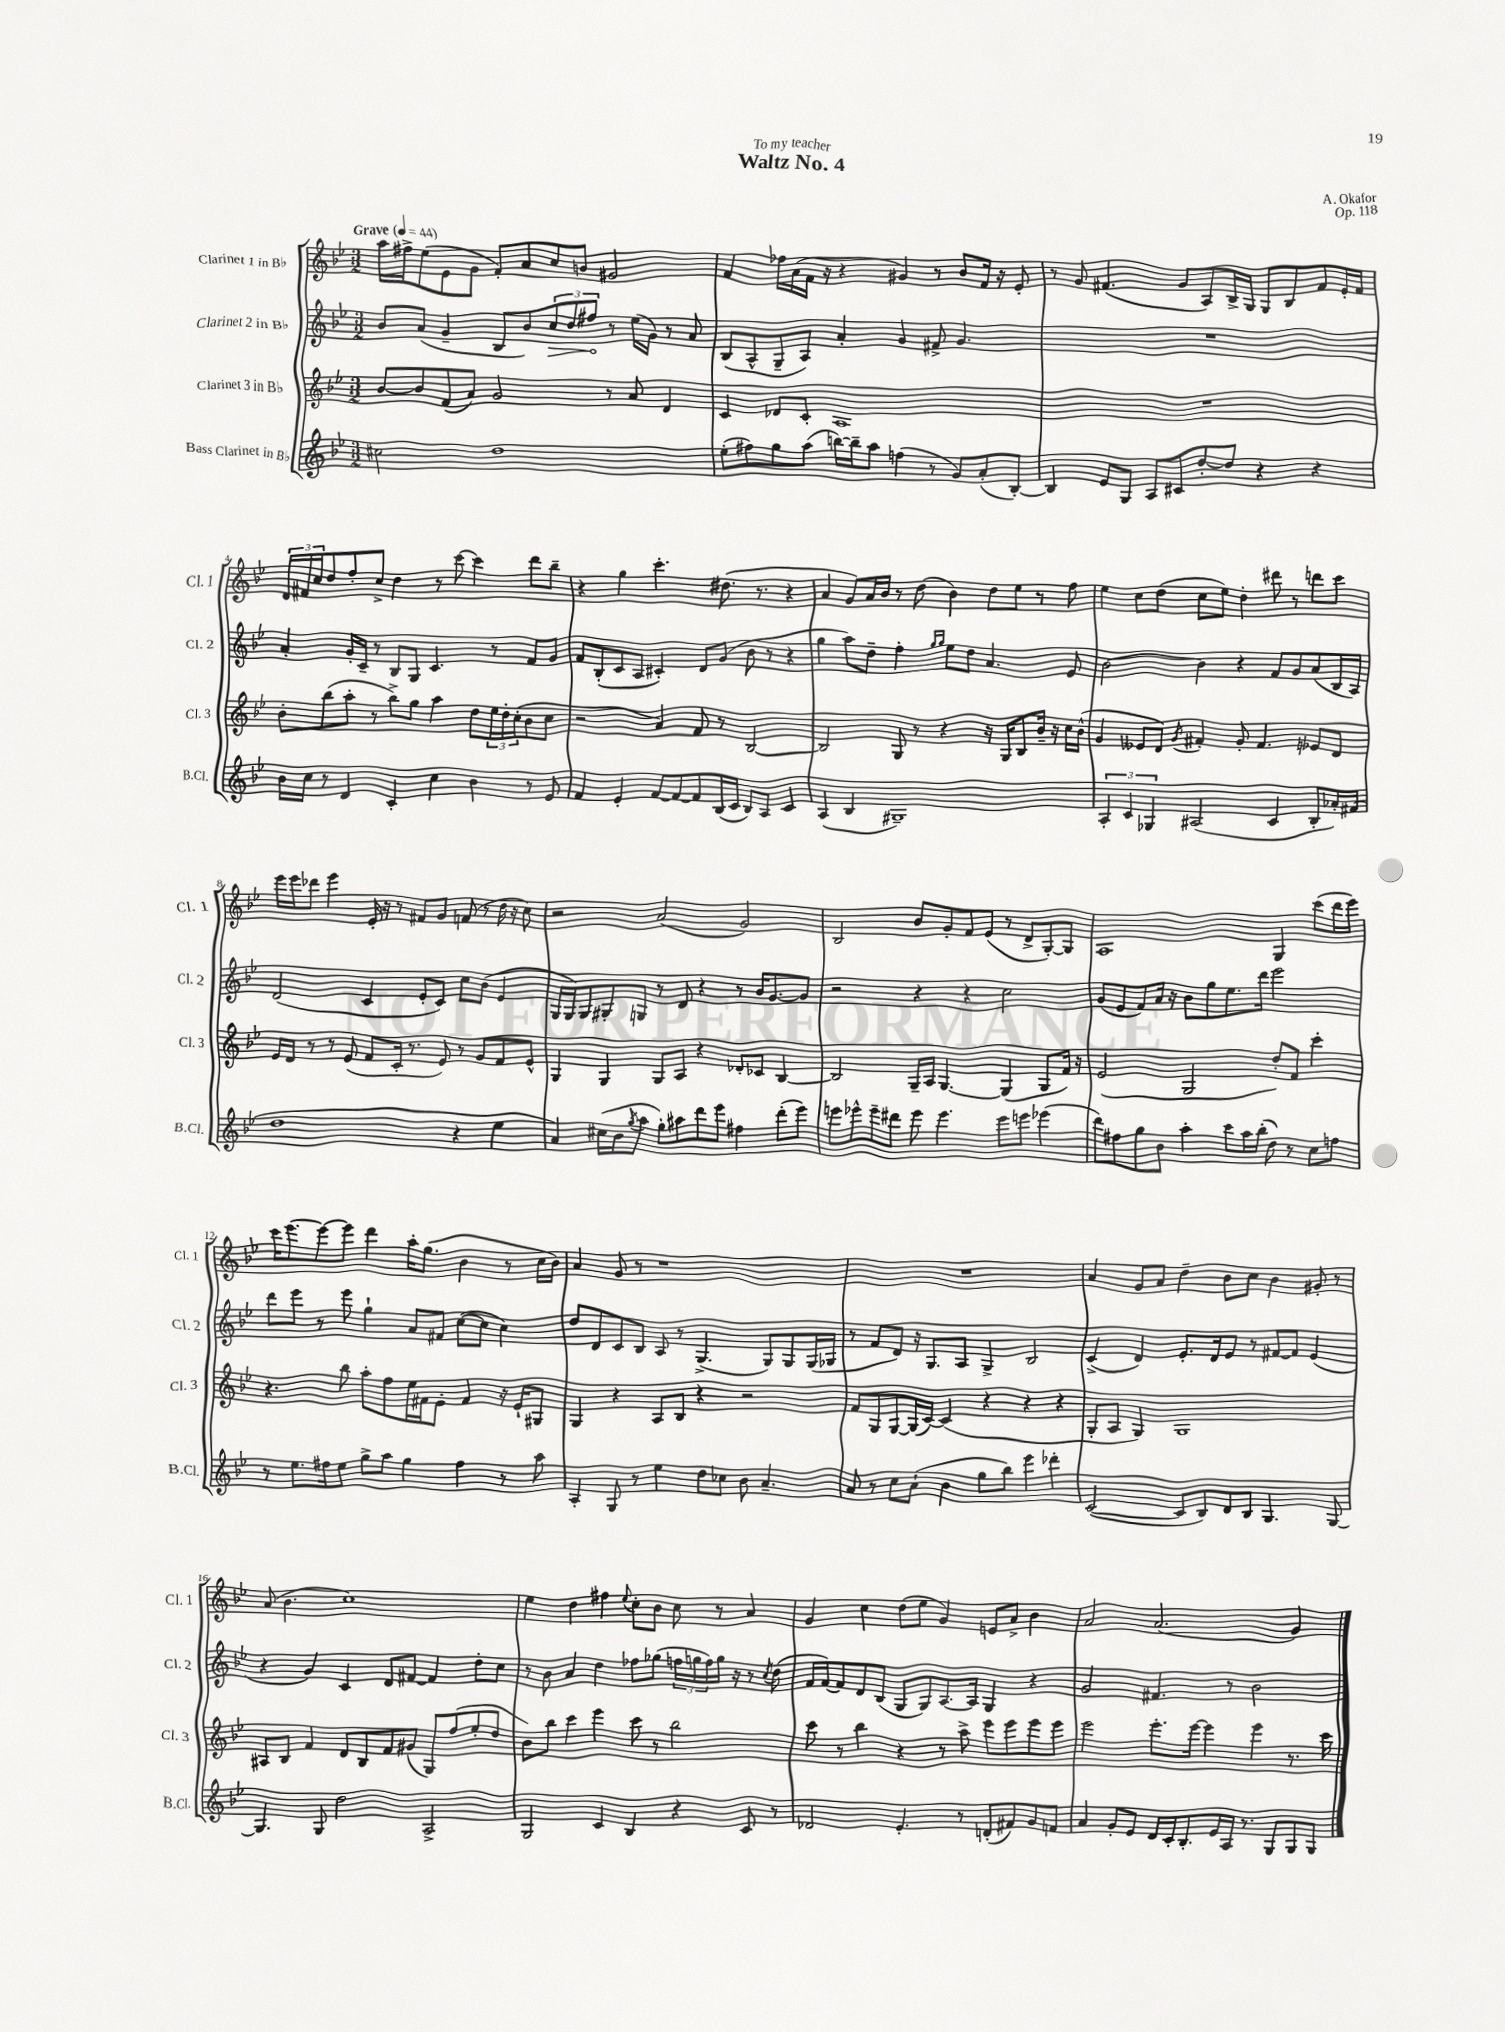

**kern	**kern	**kern	**kern
*staff4	*staff3	*staff2	*staff1
*clefG2	*clefG2	*clefG2	*clefG2
*k[b-e-]	*k[b-e-]	*k[b-e-]	*k[b-e-]
*M3/2	*M3/2	*M3/2	*M3/2
*MM44	*MM44	*MM44	*MM44
2cc#\	[8b-/L	8b-/L	16aa\LL
.	.	.	16ff#^\J
.	8b-/]	(8a/J	(8ee-\
.	(8f/	4g~/	8e-\
.	8a/J)	.	8g\J
1dd	2g/	8B-/L	8f'/L)
.	.	8b-/)	8a/
.	.	12cc/	8cc/
.	.	12dd/	.
.	.	.	8b/J
.	.	12ff#/J	.
.	8r	8r	2g#/
.	8a/	(16ee-\LL	.
.	.	16g\JJ)	.
.	4d/	8r	.
.	.	8a/	.
=	=	=	=
(8ee-'\L	4c/	(8B-/L	4f/
8ff#\)	.	8A^^/	.
8gg\	8d-/L	8G~/	16ff-\LL
.	.	.	(16a\
(8aa\J	8c'/J	8A/J)	16f\JJ
.	.	.	16r
[16bb\LL)	1A	4a'/	4r
16bb~\]J	.	.	.
8aa\J	.	.	.
(4ff\	.	4g/	4g#/)
8r	.	8f#^/	8r
8g/L)	.	4.g/	8b-/L
(8a'/	.	.	16f/Jk
.	.	.	16r
[8B-'/J)	.	.	8e-'/
=	=	=	=
4B-/]	1.r	1.r	8r
.	.	.	8g/
8e-/L	.	.	(4.f#/
8G/J	.	.	.
8A/L	.	.	.
8c#/	.	.	8g/L
[8dd'/	.	.	8A/)
8dd/]J	.	.	16B-^/L
.	.	.	16G/JJ
4r	.	.	8G/L
.	.	.	8B-/
4r	.	.	8f#/
.	.	.	16e-'/L
.	.	.	16f#/JJ
=	=	=	=
16b-\LL	8b-'\L	4a'/	24d/LL
.	.	.	24f#/
16cc\JJ	.	.	.
.	.	.	24cc/J
8r	(8bb-\	.	8dd/
4d/	8aa'\J	16g'/LL	8ff'/
.	.	16c~/JJ	.
.	8r	8r	8cc^/J
4c'/	8bb-^\L)	8B-/L	4dd\
.	8gg\J	8G/J	.
4cc\	4aa\	4.c/	8r
.	.	.	[8ccc\
4b-\	8dd\L	.	4ccc\]
.	24ee-\L	8r	.
.	24dd'\	.	.
.	(24cc'\J	.	.
8r	8b-\	8f/L	8ddd\L
8e-/	8cc\J	8g/J	8bb-~\J
=	=	=	=
4f/	2r	8f/L	4r
.	.	(8B-'/	.
4e-'/	.	8c/	4gg\
.	.	8A/J	.
[8f/L	4a/)	4c#'/)	4.ccc'\
8f/_	.	.	.
8f/]	8f/	8d/L	.
(16B-/L	8r	(8g/J	(8.dd#\
16c/JJ	.	.	.
8B-/L)	[2B-/	8b-\	.
.	.	.	8.r
8A/J	.	8r	.
4c/	.	4r	4r
=	=	=	=
(4A/	2B-/]	4gg\	4a/
4B-/	.	8aa\L)	8g/L)
.	.	8dd~\J	16a/L
.	.	.	16b-/JJ
1G#~)	8G/	4ff'\	8r
.	8r	.	(8dd\
.	.	16qqgg/LL	.
.	.	16qqgg/JJ	.
.	4r	8ee-\L	4b-\)
.	.	8dd\J	.
.	16r	4.a/	8dd\L
.	16G/LK	.	.
.	8B-/	.	8ee-\J
.	16b-~/Jk	.	8r
.	16r	.	.
.	16cc\LL	8e-/	8ff\
.	(16b-^^\JJ	.	.
=	=	=	=
6A'/	4g/	[2b-\	4ee-\
6c/	.	.	.
.	8e--/L	.	8cc\L
6G-/	.	.	.
.	8d/J)	.	(8dd\J
.	8qg/	.	.
(2A#/	4f#'/	4b-\]	8cc\L
.	.	.	8ee-\J)
.	8g'/	4r	4dd'\
.	4.f#/	.	.
4c/	.	8f/L	8ddd#\
.	.	8g/	8r
8B-'/L	8e-/L	(8a/	8ddd\L
16a-'/L)	8d/J	16B-/L	8ccc\J
(16f#/JJ	.	16A/JJ)	.
=	=	=	=
1dd	16e-/LL	(2d/	16eee-\LL
.	16d/JJ	.	16eee-\J
.	8r	.	8ddd-\J
.	8r	.	4eee-\
.	(8e-/	.	.
.	8f/L	4c/	16e-'/
.	.	.	16r
.	16c'/Jk	.	8r
.	8.r	.	.
.	.	8e-'/L	8f#/L
.	8e-/)	8c/J)	8g/J
4r	8r	8cc\L	(8f/
.	8g/L	(8b-\J	8r
4ee-\	8f/	4e-/	16dd\
.	.	.	16r
.	8e-^^/J	.	8cc\)
=	=	=	=
4a/)	4G/	16G/LL	2r
.	.	16G/J)	.
.	.	8G/	.
(16cc#\LL	4G/	8G#'/	.
16b-\J	.	.	.
8qgg/	.	.	.
8aa\J	.	8G/J	.
8gg'\L)	8G/L	8r	(2a/
8aa#\	8A/J	8d/	.
8ddd\	4r	4r	.
8eee-\J	.	.	.
4ff#\	8d-'/L	8r	2g/)
.	8c-/J	16b-/LK	.
.	.	[8.g/	.
(8ddd'\L	[4B-/	.	.
8eee-\J)	.	8g/]J	.
=	=	=	=
8eee\L	2B-/]	2r	2B-/
8eee-^^\	.	.	.
8eee-~\	.	.	.
8ddd#\J	.	.	.
8eee-\	16G~/LL	4r	8b-/L
.	16A/JJ	.	.
4.eee-\	[4.G/	.	8g'/
.	.	4r	8f/
.	.	.	(8e-/J
8eee-\L	(4G/]	2cc\	8r
8eee\J	.	.	8d^/L
(4eee-\	8G/L	.	[8G'/)
.	16f/Jk)	.	8G/]J
.	16r	.	.
=	=	=	=
8ddd\L)	(2e-/	(8g/L	1A
8ff#\	.	8e-/	.
8gg\	.	8f/)	.
8b-\J	.	16a/Jk	.
.	.	16r	.
4aa'\	2G/	8b-\L	.
.	.	8gg\	.
8ccc\L	.	8.ee-\	.
16aa\L	.	.	.
(16bb-'\JJ	.	16ddd\Jk	.
8dd\)	8dd'/L)	2eee-\	4G/
8r	8f/J	.	.
8cc\L	4ccc'\	.	(8ccc\L
8ff\J	.	.	16ddd\L
.	.	.	16eee-\JJ)
=	=	=	=
8r	4.r	8ddd\L	16ccc\LK
.	.	.	[8.eee-\
8.ee-\L	.	8eee-\J	.
.	.	8r	8eee-\_
16ff#\k	.	.	.
8ee-\J	8bb-\	8eee-\	8eee-\]J
8gg^\L	8aa'\L	4gg`\	4ddd\
8aa\J	8ff\	.	.
4gg\	16ee-\L	8a/L	16aa'\LK
.	16f#\J	.	(8.gg\J
.	8e-'\J	8f#/J	.
4ff#\	4f#/	([8cc\L	4b-\
.	.	8cc\]J	.
8r	16r	4cc\)	8r
.	16e-`/LK	.	.
8aa\	8G#/J	.	16cc\LL
.	.	.	16b-\JJ)
=	=	=	=
4A'/	4G/	8dd/L	4a/
.	.	8d/	.
8G/	4r	8c/	8g/
8r	.	8B-/J	8r
4ee-\	8A/L	8A/	1r
.	8B-/J	8r	.
8dd\L	4r	(4.G^/	.
8cc-\J	.	.	.
8b-\	2r	.	.
4.a~/	.	8G/L)	.
.	.	8G/	.
.	.	(16G/L	.
.	.	16G-/JJ	.
=	=	=	=
8a/	8f/L	8r	1.r
8r	8G/	8f/L	.
8cc\L	[8G/	8d/J)	.
(8a`\J	(16G/]L	16r	.
.	[16c/JJ)	8.G/L	.
4b-\	(4c/]	.	.
.	.	8A/J	.
8gg\L	4r	4G^/	.
8bb-\J)	.	.	.
4eee-\	4r	2B-/	.
4ddd-'\	4r	.	.
=	=	=	=
([2c/	8G'/L	(4c^/	4a/
.	8A/J	.	.
.	4G/)	4d/)	8g/L
.	.	.	8a/J
8c/]L	1G	8.e-'/L	4dd~\
8B-/)	.	.	.
.	.	16d/k	.
8d/	.	8e-/J	8b-\L
8B-/J	.	8r	8cc\J
4.G/	.	[8f#/L	4b-\
.	.	8f#/]J	.
.	.	(4e-/	8g#'/
[8G/	.	.	8r
=	=	=	=
4.G/]	8A#/L	4r	(8a/
.	8B-/J	.	4.b-\
.	4f/	4g/)	.
8G/	.	.	.
2dd\	8d/L	4c/	1cc)
.	8B-/	.	.
.	8f/	8d/L	.
.	(8g#/J	[8f#/J	.
2A^/	8G/L)	4f#/]	.
.	(8ff/	.	.
.	8ee-'/	8dd'\L	.
.	8dd/J	8cc\J	.
=	=	=	=
2G/	8b-\L)	8r	4ee-\
.	8bb-\J	8b-\	.
.	4ccc\	4a/	4dd\
4c/	4eee-\	4dd\	4ff#\
.	.	.	8qqee-/
4B-/	8ccc\	8ff-\L	8cc'\L
.	8r	(8gg-\J	8b-\J
4r	2bb-\	24ff\LL	8cc\
.	.	24gg\	.
.	.	24ff\)	.
.	.	16gg\JJ	8r
.	.	16r	.
8c/	.	8r	4a/
.	.	8qcc/	.
8r	.	(8dd\	.
=	=	=	=
2d-/	8ccc\	16f/LL	4g/
.	.	[16f/J)	.
.	8r	8f/]	.
.	4bb-\	8d/	4cc\
.	.	(8B-/J	.
4.e-'/	4r	8G/L	(8dd\L
.	.	8G/)	8ee-\J
.	8r	[8.A/	4g/)
8r	8aa^\	.	.
.	.	16A/]Jk	.
(8d'/L	8eee-\L	4G/	8e/L
8f#/)	8eee-\	.	8a^/J
8g/	8eee-\	4r	4b-\
8f/J	8eee-\J	.	.
=	=	=	=
4a/	2eee-\	2g/	2a/
8g'/L	.	.	.
8e-/J	.	.	.
16d/LL	8.eee-'\L	4.f#/	(2.a/
16c'/J	.	.	.
8.B-'/	.	.	.
.	[16eee-\Jk	.	.
.	4eee-\]	.	.
16e-/L	.	.	.
16A/JJ	.	8r	.
8.r	.	.	.
.	4eee-\	2b-\	.
8G/L	.	.	.
8G/	8.r	.	4g/)
8G/J	.	.	.
.	16ccc\	.	.
==	==	==	==
*-	*-	*-	*-
